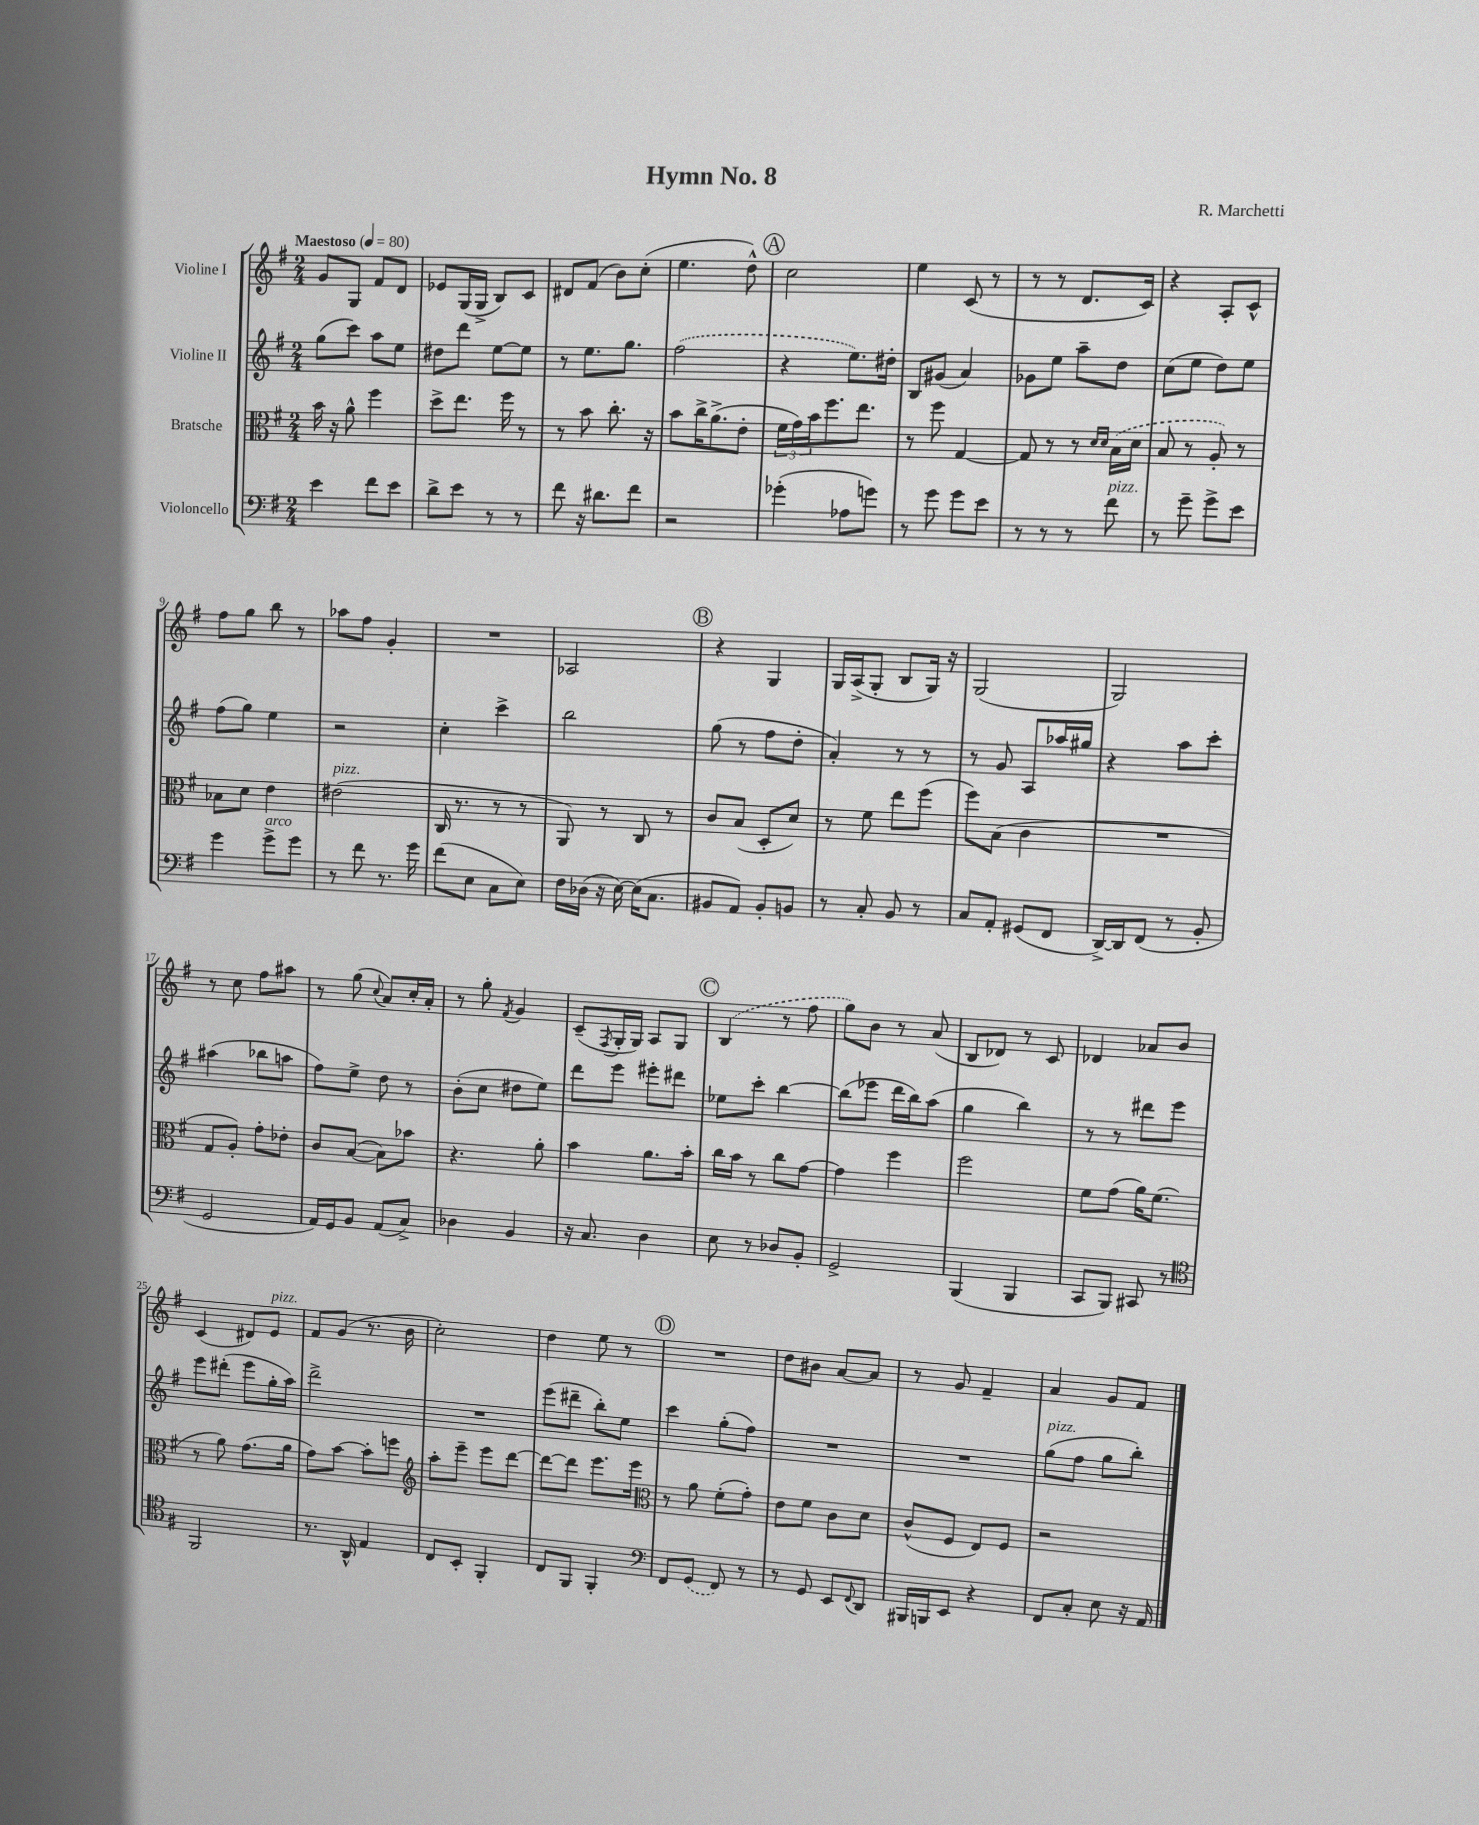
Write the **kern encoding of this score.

**kern	**kern	**kern	**kern
*staff4	*staff3	*staff2	*staff1
*clefF4	*clefC3	*clefG2	*clefG2
*k[f#]	*k[f#]	*k[f#]	*k[f#]
*M2/4	*M2/4	*M2/4	*M2/4
*MM80	*MM80	*MM80	*MM80
4e	16b	(8gg	8g
.	16r	.	.
.	8a^^	8ccc)	8G
8f#	4ff#	8aa	8f#
8e	.	8ee	8d
=	=	=	=
8d^	8dd^	8dd#	8e-
8e	8.ee	8ddd	(16G
.	.	.	16G^
8r	.	[8ee	8B)
.	16ff#	.	.
8r	8r	8ee]	8c
=	=	=	=
8f#	8r	8r	8d#
16r	8b	8.ee	(8f#
8.d#	.	.	.
.	8.cc'	.	8b)
.	.	8.gg	.
8f#	.	.	(8cc'
.	16r	.	.
=	=	=	=
2r	8b	(2ff#	4.ee
.	16cc^	.	.
.	(8.a^	.	.
.	8e'	.	8dd^^)
=	=	=	=
(4g-'	24f#	4r	2cc
.	24g)	.	.
.	24b	.	.
.	8.ff#	.	.
8A-	.	8.ee)	.
.	8.ee	.	.
8g)	.	.	.
.	.	16dd#'	.
=	=	=	=
8r	8r	8B	4ee
8g	8ff#	(8g#	.
8g	[4G	4a)	(8c
8e	.	.	8r
=	=	=	=
8r	8G]	8g-	8r
8r	8r	8ee	8r
8r	8r	8aa~	8.d
.	16qqd	.	.
.	16qqd	.	.
8f#	(16B	8dd	.
.	16d	.	16c)
=	=	=	=
8r	8B	(8cc	4r
8g~	8r	8ee	.
8g^	8A')	8dd)	8A'
8e	8r	8ee	8c^^
=	=	=	=
4g	8B-	(8ff#	8ff#
.	8d	8gg)	8gg
8g^	4e	4ee	8bb
8g	.	.	8r
=	=	=	=
8r	(2e#	2r	8aa-
8f#	.	.	8ff#
8.r	.	.	4g'
16g	.	.	.
=	=	=	=
(8f#	16C	4cc'	2r
.	8.r	.	.
8E	.	.	.
8C	8r	4ccc^	.
8E)	8r	.	.
=	=	=	=
16F#	8AA)	2bb	2A-
(16D-	.	.	.
16r	8r	.	.
[16E)	.	.	.
(16E]	8C	.	.
8.C	.	.	.
.	8r	.	.
=	=	=	=
8BB#	8c	(8gg	4r
8AA)	(8B	8r	.
8BB#'	8D'	8ff#	4G
8BB	8d)	8dd'	.
=	=	=	=
8r	8r	4a')	16G
.	.	.	(16A^
8C'	8f#	.	8G'
8BB	8ee	8r	8B
8r	(8ff#	8r	16G)
.	.	.	16r
=	=	=	=
8C	8ff#)	8r	(2G
8AA'	(8B	8g	.
(8GG#	4c	8A	.
8FF#	.	16aa-	.
.	.	16gg#	.
=	=	=	=
[16DD^)	2r	4r	2G)
16DD]	.	.	.
(8FF#	.	.	.
8r	.	8aa	.
8BB'	.	8ccc'	.
=	=	=	=
2GG	8G	(4aa#	8r
.	8A')	.	8cc
.	8g'	8bb-	8ff#
.	8e-'	8aa	8aa#
=	=	=	=
16AA)	8c	8ff#)	8r
16GG	.	.	.
8BB	([8B	8ee^	(8gg
.	.	.	8qqcc
(8AA	8B])	8dd	8a)
8C^)	8b-	8r	16cc'
.	.	.	16a'
=	=	=	=
4D-	4.r	(8b'	8r
.	.	8cc	8gg'
.	.	.	8qf#
4BB	.	8dd#	4g
.	8a'	8ee)	.
=	=	=	=
16r	4b	8ddd	(8c~
8.C	.	.	.
.	.	.	8qF#
.	.	8eee	16G'
.	.	.	16G)
4D	8.a	8eee#'	8A
.	.	8ddd#	8G
.	16b'	.	.
=	=	=	=
8E	16cc	8ee-	(4B
.	16b	.	.
8r	8r	8ccc'	.
8D-	8cc	[4bb	8r
8BB'	[8g	.	8ff#
=	=	=	=
2GG^	4g]	(8bb]	8gg)
.	.	8eee-	8b
.	4ff#	16ddd	8r
.	.	16bb)	.
.	.	(8aa	(8a
=	=	=	=
(4BBB	2ff#	4gg	8B
.	.	.	8d-)
4BBB	.	4bb)	8r
.	.	.	8c
=	=	=	=
8CC	8f#	8r	4d-
8BBB)	(8g	8r	.
8CC#	16a)	8ddd#	8a-
.	(8.f#	.	.
8r	.	8eee	8b
=	=	=	=
*clefC4	*	*	*
2FF#	8r	8eee	(4c
.	8a)	(8ddd#'	.
.	(8.g	8eee	8d#)
.	.	16gg'	8e
.	16a	16aa)	.
=	=	=	=
8.r	8g)	2ddd^	8f#
.	[8b	.	(8g
16AA^^	.	.	.
4E	8b']	.	8.r
.	8ff	.	.
.	.	.	16b
=	=	=	=
*	*clefG2	*	*
8C	8aa'	2r	2cc')
8BB'	8eee~	.	.
4FF#'	8eee	.	.
.	[8ddd	.	.
=	=	=	=
8C	8ddd_	(8eee	4dd
8FF#	8ddd]	8ddd#~	.
4FF#'	8.eee	8bb')	8ee
.	.	8ee	8r
.	16eee	.	.
=	=	=	=
*clefF4	*clefC3	*	*
8FF#	8r	4ccc	2r
(8GG	8a	.	.
8FF#)	(8f#'	(8gg'	.
8r	8g')	8ff#)	.
=	=	=	=
8r	8e	2r	8dd
8GG	8f#	.	8b#
8EE	8c	.	[8a
8qqFF#	.	.	.
8DD	8d	.	8a]
=	=	=	=
16BBB#	(8c^^	2r	8r
16BBB	.	.	.
8EE	8F#	.	8g
4r	8E)	.	4f#~
.	8F#	.	.
=	=	=	=
8FF#	2r	(8gg	4a
8C'	.	8ff#	.
8E	.	8gg	8g
16r	.	8bb')	8f#
16AA	.	.	.
==	==	==	==
*-	*-	*-	*-
